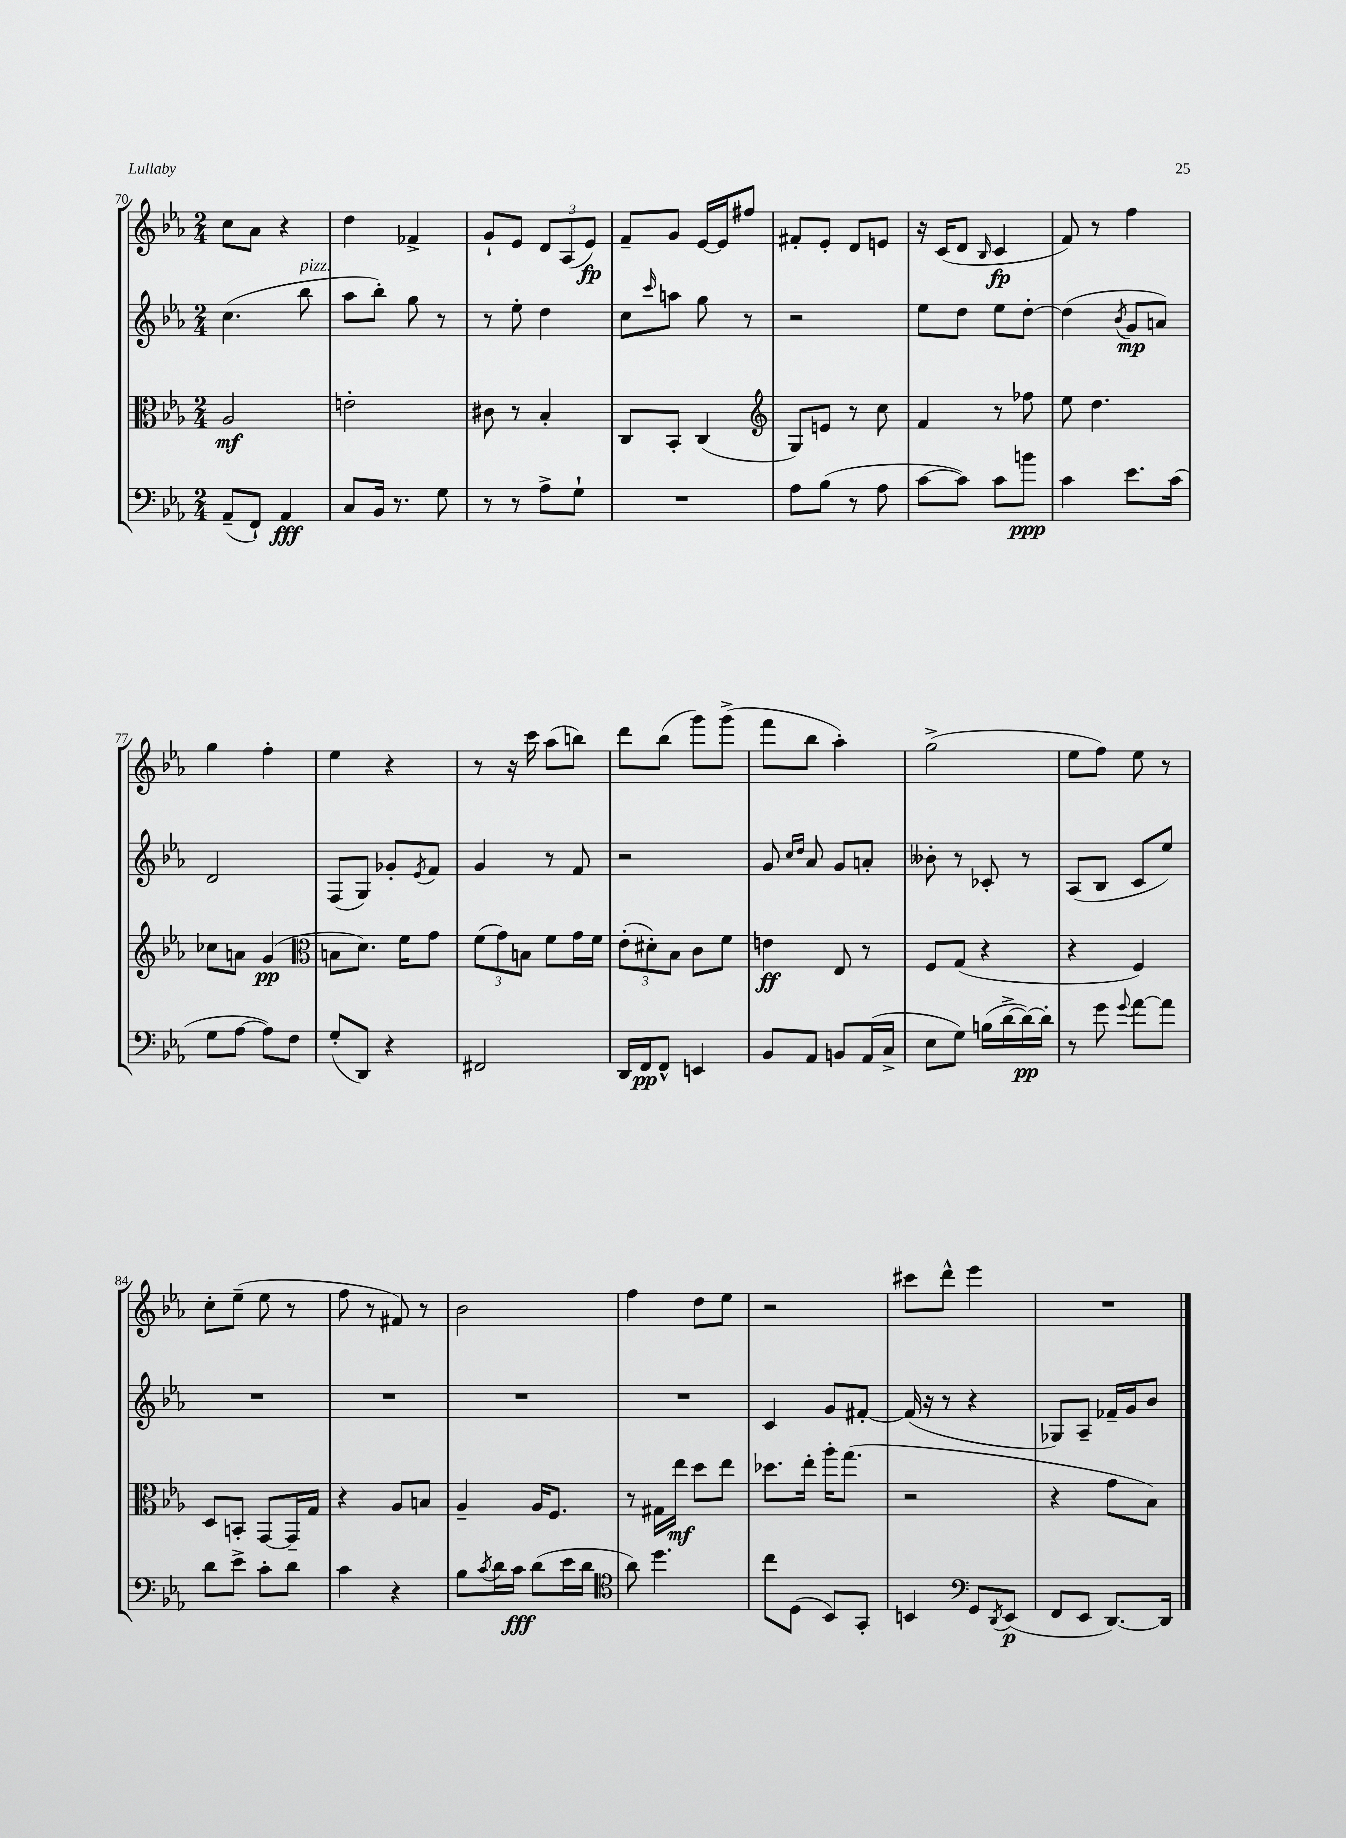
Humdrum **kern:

**kern	**kern	**kern	**kern
*staff4	*staff3	*staff2	*staff1
*clefF4	*clefC3	*clefG2	*clefG2
*k[b-e-a-]	*k[b-e-a-]	*k[b-e-a-]	*k[b-e-a-]
*M2/4	*M2/4	*M2/4	*M2/4
(8AA-~/L	2A-/	(4.cc\	8cc\L
8FF`/J)	.	.	8a-\J
4AA-/	.	.	4r
.	.	8bb-\	.
=	=	=	=
8C/L	2e'\	8aa-\L	4dd\
16BB-/Jk	.	8bb-'\J)	.
8.r	.	.	.
.	.	8gg\	4f-^/
8G\	.	8r	.
=	=	=	=
8r	8c#\	8r	8g`/L
8r	8r	8ee-'\	8e-/J
8A-^\L	4B-'/	4dd\	12d/L
.	.	.	(12A-/
8G`\J	.	.	.
.	.	.	12e-/J)
=	=	=	=
2r	8C/L	8cc\L	8f~/L
.	.	16qqccc/	.
.	8BB-'/J	8aa\J	8g/J
.	(4C/	8gg\	[16e-/LL
.	.	.	16e-/]J
.	.	8r	8ff#/J
=	=	=	=
*	*clefG2	*	*
8A-\L	8G/L)	2r	8f#'/L
(8B-\J	8e/J	.	8e-'/J
8r	8r	.	8d/L
8A-\	8cc\	.	8e/J
=	=	=	=
[8c\L	4f/	8ee-\L	16r
.	.	.	(16c/LK
8c\]J)	.	8dd\J	8d/J
.	.	.	16qqB-/
8c\L	8r	8ee-\L	4c/
8b\J	8ff-\	[8dd'\J	.
=	=	=	=
4c\	8ee-\	(4dd\]	8f/)
.	4.dd\	.	8r
.	.	8qb-/	.
8.e-\L	.	8g/L	4ff\
.	.	8a/J)	.
(16c\Jk	.	.	.
=	=	=	=
8G\L	8cc-\L	2d/	4gg\
[8A-\J	8a\J	.	.
8A-\]L)	(4g/	.	4ff'\
8F\J	.	.	.
=	=	=	=
*	*clefC3	*	*
(8G'/L	8B\L	(8F/L	4ee-\
8DD/J)	8.d\J)	8G/J)	.
4r	.	8g-'/L	4r
.	16f\LK	.	.
.	.	8qe-/	.
.	8g\J	8f/J	.
=	=	=	=
2FF#/	(12f\L	4g/	8r
.	12g\)	.	.
.	.	.	16r
.	12B\J	.	.
.	.	.	16ccc\
.	8f\L	8r	(8aa-\L
.	16g\L	8f/	8bb\J)
.	16f\JJ	.	.
=	=	=	=
16DD/LL	(12e-'\L	2r	8ddd\L
16FF/J	.	.	.
.	12d#'\)	.	.
8FF^^/J	.	.	(8bb-\J
.	12B-\J	.	.
4EE/	8c\L	.	8ggg\L)
.	8f\J	.	(8ggg^\J
=	=	=	=
8BB-/L	4e\	8g/	8fff\L
.	.	16qqcc/LL	.
.	.	16qqdd/JJ	.
8AA-/J	.	8a-/	8bb-\J
8BB/L	8E-/	8g/L	4aa-'\)
(16AA-/L	8r	8a'/J	.
16C^/JJ	.	.	.
=	=	=	=
8E-\L	8F/L	8b--'\	(2gg^\
8G\J)	(8G/J	8r	.
(16B\LL	4r	8c-'/	.
[16d^\	.	.	.
16d\_)	.	8r	.
16d'\]JJ	.	.	.
=	=	=	=
8r	4r	(8A-/L	8ee-\L
8g\	.	8B-/J	8ff\J)
8qqg/	.	.	.
[8a-\L	4F/)	8c/L	8ee-\
8a-\]J	.	8ee-/J)	8r
=	=	=	=
8d\L	8D/L	2r	8cc'\L
8e-^\J	8BB'/J	.	(8ee-~\J
8c'\L	[8GG/L	.	8ee-\
8d\J	16GG~/]L	.	8r
.	16G/JJ	.	.
=	=	=	=
4c\	4r	2r	8ff\
.	.	.	8r
4r	8A-/L	.	8f#/)
.	8B/J	.	8r
=	=	=	=
8B-\L	4A-~/	2r	2b-\
8qc/	.	.	.
16d\L	.	.	.
16c\JJ	.	.	.
(8d\L	16A-/LK	.	.
.	8.F/J	.	.
16e-\L	.	.	.
16d\JJ	.	.	.
=	=	=	=
*clefC4	*	*	*
8a-\)	8r	2r	4ff\
4.dd\	16G#\LL	.	.
.	16ee-\JJ	.	.
.	8dd\L	.	8dd\L
.	8ee-\J	.	8ee-\J
=	=	=	=
8cc\L	8.dd-\L	4c/	2r
(8D\J	.	.	.
.	16ee-'\Jk	.	.
8BB-/L)	16aa-'\LK	8g/L	.
.	(8.gg\J	.	.
8GG'/J	.	[8f#'/J	.
=	=	=	=
4BB/	2r	(16f#/]	8ccc#\L
.	.	16r	.
.	.	8r	8ddd^^\J
*clefF4	*	*	*
8GG/L	.	4r	4eee-\
8qDD/	.	.	.
(8EE-/J	.	.	.
=	=	=	=
8FF/L	4r	8G-/L)	2r
8EE-/J	.	8A-~/J	.
[8.DD/L)	8g\L	16f-~/LL	.
.	.	16g/J	.
.	8B-\J)	8b-/J	.
16DD/]Jk	.	.	.
==	==	==	==
*-	*-	*-	*-
